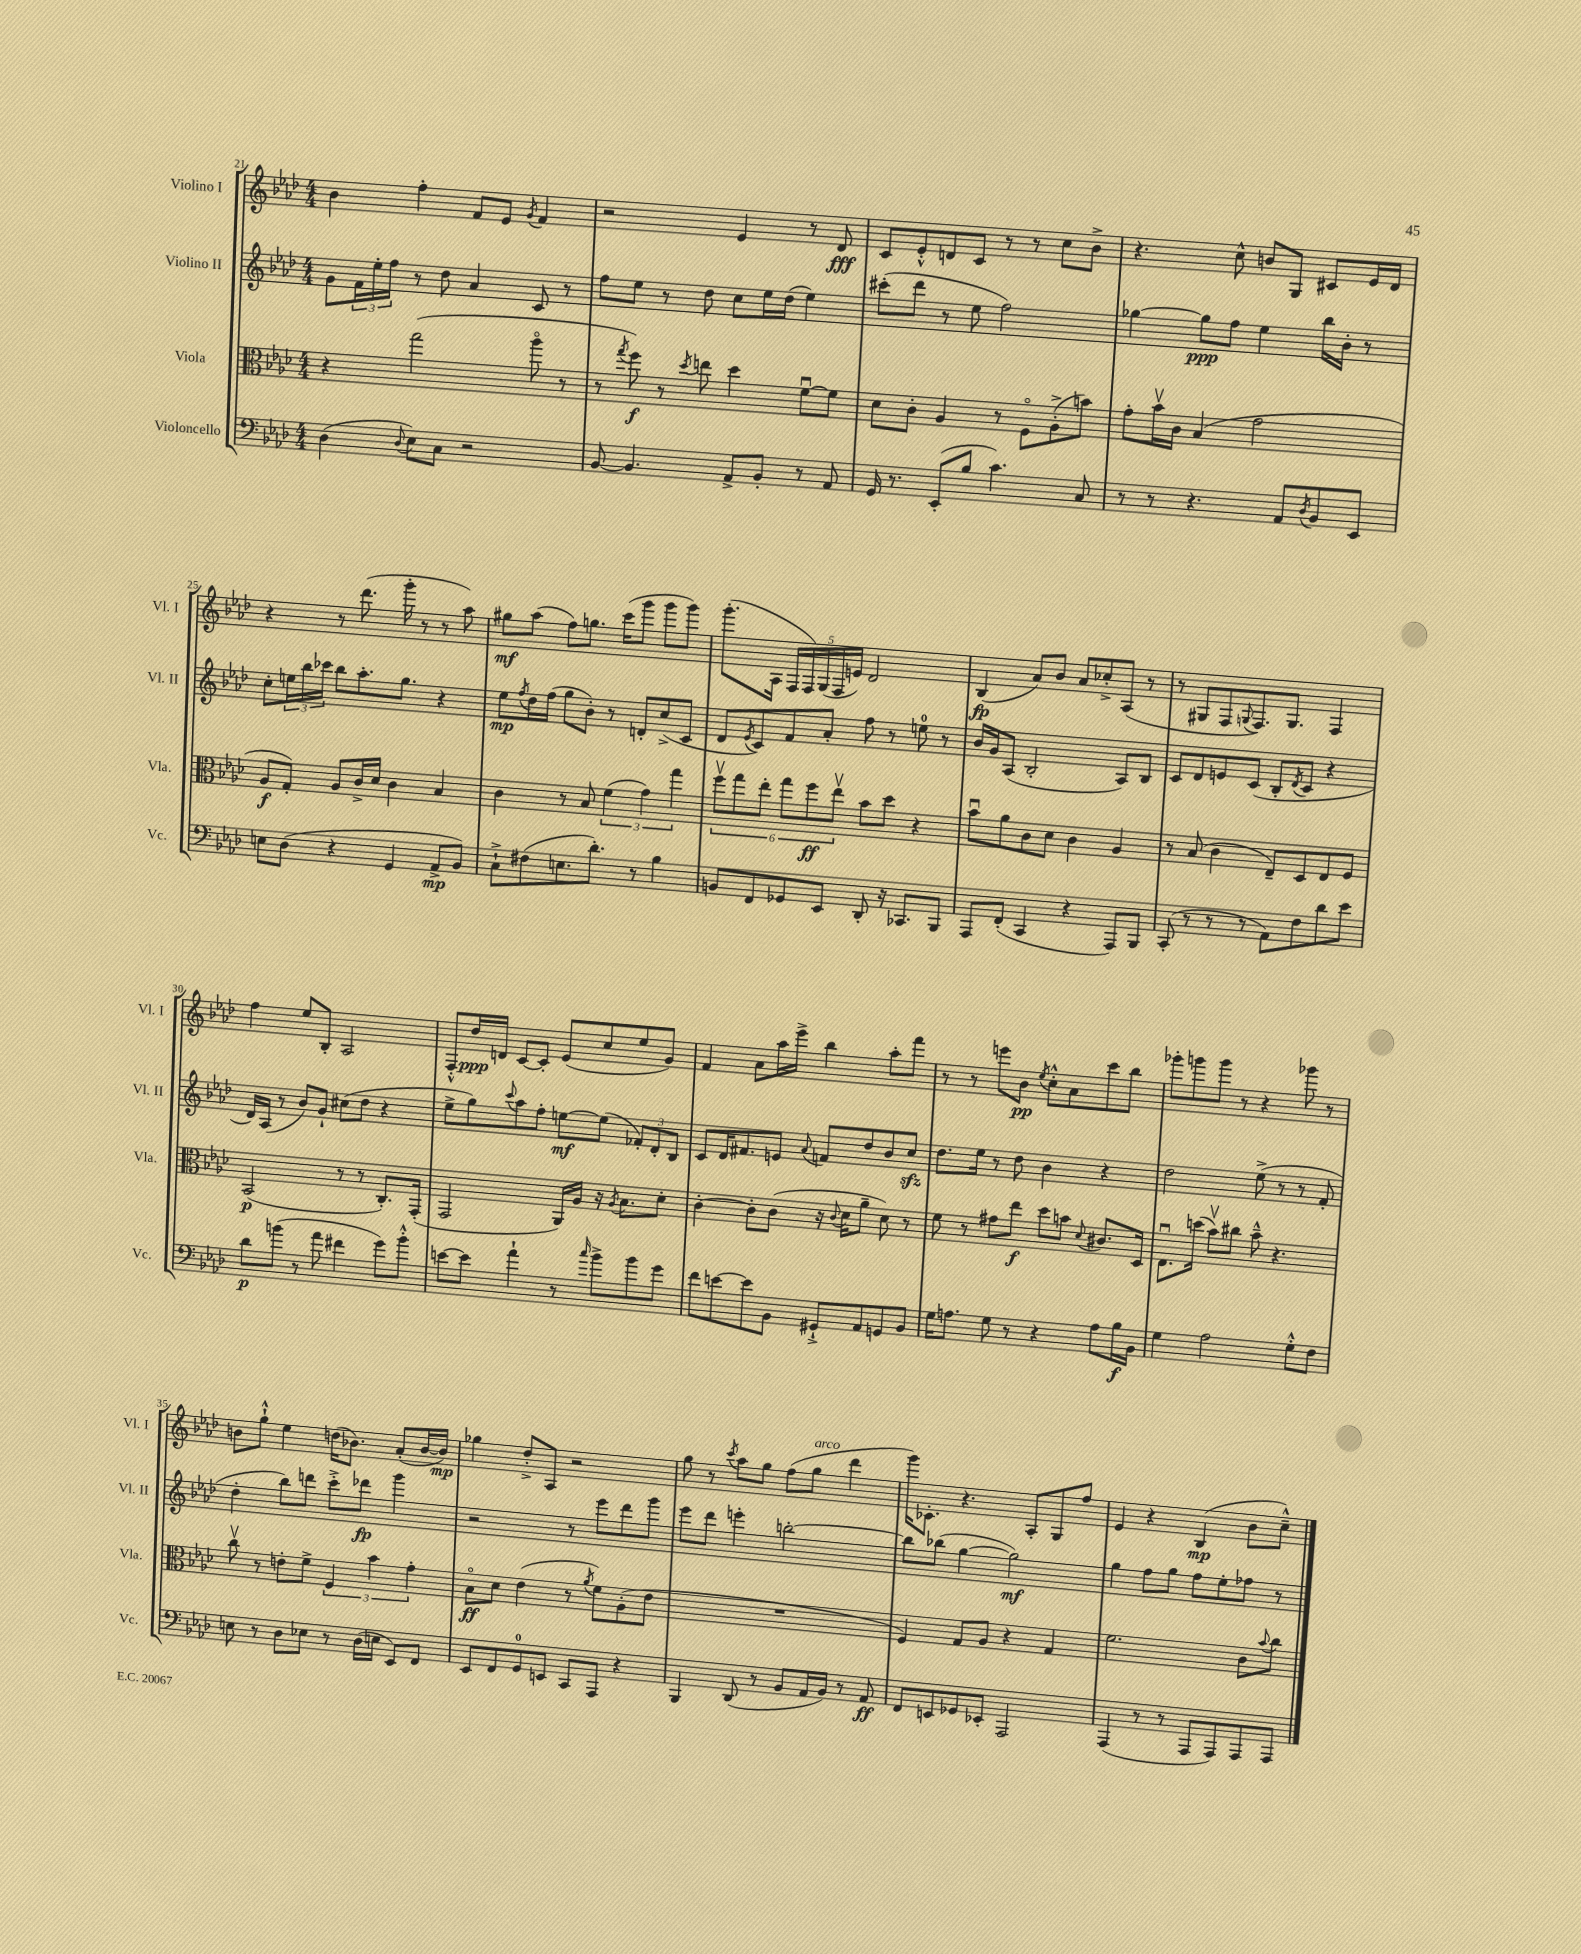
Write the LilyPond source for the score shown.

<<
\new StaffGroup <<
\new Staff = "s0" \with { instrumentName = "Violino I" shortInstrumentName = "Vl. I" } {
    \clef treble \key aes \major \numericTimeSignature \time 4/4
    bes'4 f''4-. f'8 ees'8 \acciaccatura { g'8 } f'4 |
    r2 ees'4 r8 des'8\fff |
    c'8 ees'8-.-^ d'8 c'8 r8 r8 c''8 bes'8-> |
    r4. c''8-^ b'8 g8 cis'8 ees'16 des'16 |
    r4 r8 des'''8.( g'''16-. r8 r8 aes''8) |
    gis''8\mf aes''8( f''8) g''8. c'''16( g'''8 g'''8 g'''8) |
    g'''8.-.( aes16 \tuplet 5/4 { f16 f16) g16( f16 e'16) } des'2 |
    bes4\fp( aes'8) bes'8 aes'8 ces''8-.-> aes8( r8 |
    r8 gis8 f8 \appoggiatura { g8 } f8.) g8. f4 |
    f''4 ees''8 bes8-. aes2 |
    f8-.-^ des''16\ppp d'16 c'8~ c'8-. ees'8( c''8 ees''8 g'8) |
    f'4 aes'8 aes''16 ees'''16-> bes''4 aes''8-. f'''8 |
    r8 r8 e'''8 bes'8\pp \acciaccatura { ees''8 } c''8-.-^ aes'8 c'''8 bes''8 |
    ges'''8-. g'''8 g'''8 r8 r4 ges'''8 r8 |
    b'8 g''8-!-^ ees''4 d''16( bes'8.) aes'8-.( bes'16~ bes'16\mp) |
    ges''4 des''8-.-> aes8 r2 |
    g''8 r8 \acciaccatura { c'''8 } aes''8 g''8 f''8( g''8^\markup { \italic "arco" } des'''4 |
    g'''16) ces'8.-. r4. aes8-. g8 f''8 |
    ees'4 r4 bes4\mp( bes'8 c''8---^) \bar "|." |
}
\new Staff = "s1" \with { instrumentName = "Violino II" shortInstrumentName = "Vl. II" } {
    \clef treble \key aes \major \numericTimeSignature \time 4/4
    g'8 \tuplet 3/2 { f'16 ees''16-. f''16 } r8 des''8 aes'4 c'8 r8 |
    f''8 ees''8 r8 des''8 c''8 ees''16 des''16( ees''4) |
    cis'''8-.( des'''8 r8 ees''8 f''2) |
    ges''4~ ges''8\ppp f''8 ees''4 bes''16 bes'16-. r8 |
    c''8-. \tuplet 3/2 { e''16 bes''16 ces'''16 } bes''8 aes''8.-. g''8. r4 |
    ees''8\mp \acciaccatura { f''8 } des''16 f''16( g''8 bes'8-.) r8 d'8-. c''8->( c'8 |
    des'8 \acciaccatura { ees'8 } c'8) f'8 aes'8-. f''8 r8 e''8-0 r8 |
    bes'16 g'16 aes8( bes2-. aes8) bes8 |
    c'8 des'8 e'8 c'8( bes8-. \acciaccatura { des'8 } c'8 r4 |
    des'16) aes16( r8 bes'8) g'8-! cis''8( des''8 r4 |
    ees''8-> g''8) \appoggiatura { c'''8 } aes''8 f''8-. e''8~\mf e''8( \tuplet 3/2 { fes'8-.) des'8-. bes8 } |
    c'8 des'16 fis'8. e'8 \appoggiatura { aes'8 } f'8 des''8 bes'8 c''8\sfz |
    des''8. ees''16 r8 des''8 bes'4 r4 |
    des''2 ees''8->( r8 r8 f'8-. |
    des''4-. bes''8) d'''8 c'''8-.-> des'''8\fp g'''4 |
    r2 r8 ees'''8 des'''8 g'''8 |
    ees'''8 des'''8 e'''4-. b''2~-. |
    b''8 bes''8( g''4~ g''2\mf) |
    g''4 f''8 g''8 f''8 ees''8-. fes''8 r8 \bar "|." |
}
\new Staff = "s2" \with { instrumentName = "Viola" shortInstrumentName = "Vla." } {
    \clef alto \key aes \major \numericTimeSignature \time 4/4
    r4 g''2( aes''8\flageolet r8 |
    r8 \acciaccatura { g''8 } f''8\f) r8 \acciaccatura { des''8 } e''8 des''4 f'8~\downbow f'8 |
    des'8 c'8-. aes4 r8 f8\flageolet aes8-.->( b'8) |
    g'8-. bes'16\upbow c'16 bes4( g'2 |
    aes8\f g8-.) aes8 c'16-> des'16 c'4 bes4 |
    c'4 r8 bes8 \tuplet 3/2 { f'4( g'4) g''4 } |
    \tuplet 6/4 { f''8\upbow g''8 ees''8-. g''8 f''8\ff ees''8\upbow } bes'8 des''8 r4 |
    bes'8\downbow aes'8 c'8 des'8 c'4 aes4 |
    r8 bes8( c'4 ees8--) des8 ees8 f8 |
    bes,2\p( r8 r8 c8.-.) g,16-.( |
    g,2 aes,16) aes16 r16 \acciaccatura { aes8 } bes8. des'8-. |
    c'4~-. c'8-. c'8( r16 \appoggiatura { c'8 } des'16 aes'8-- des'8) r8 |
    f'8 r8 gis'8 ees''8\f des''8 b'8 \appoggiatura { des'8 } cis'8. des16 |
    ees8.\downbow d''16( bes'8\upbow) cis''8 bes'8---^ r4. |
    c''8\upbow r8 e'8-. f'8-> \tuplet 3/2 { f4 bes'4 g'4-. } |
    bes8\flageolet\ff des'8 ees'4( r8 \acciaccatura { aes'8 } f'8) aes8-.( ees'8 |
    R1 |
    f4) g8 aes8 r4 g4 |
    f'2. c'8 \appoggiatura { bes'8 } c''8 \bar "|." |
}
\new Staff = "s3" \with { instrumentName = "Violoncello" shortInstrumentName = "Vc." } {
    \clef bass \key aes \major \numericTimeSignature \time 4/4
    des4( \appoggiatura { des8 } ees8) c8 r2 |
    bes,8~ bes,4. aes,8-> bes,8-. r8 aes,8 |
    g,16 r8. ees,8-.( bes8 c'4.) c8 |
    r8 r8 r4. aes,8 \acciaccatura { des8 } bes,8 ees,8 |
    e8 des8( r4 g,4 aes,8->\mp bes,8) |
    c8-!-> fis8( e8. des'8.-.) r8 bes4 |
    b,8 f,8 ges,8 ees,8 des,8-. r16 ces,8. bes,,8 |
    aes,,8 f,8-.( c,4 r4 aes,,8) bes,,8 |
    c,8-.( r8 r8 r8 aes,8) f8 des'8 ees'8 |
    des'8\p b'8( r8 aes'8 fis'4 g'8) b'8-.-^ |
    e'8~ e'8 aes'4-! r8 \grace { c''16 } bes'8-> bes'8 g'8 |
    f'8 e'8~ e'8 bes,8 gis,8-!-> aes,8 g,8 bes,8 |
    g16 a8. g8 r8 r4 a8 bes16\f bes,16 |
    g4 aes2 g8-.-^ f8 |
    e8 r8 des8 ees8 r8 des16( e16 ees,8) f,8 |
    ees,8 f,8 g,8-0 e,8 c,8 aes,,8 r4 |
    bes,,4 des,8( r8 bes,8 aes,16 bes,16) r8 aes,8\ff |
    f,8 e,8 ges,8 ees,8-. aes,,2 |
    aes,,4( r8 r8 aes,,8 aes,,8) aes,,8 aes,,8 \bar "|." |
}
>>
>>
\layout { \context { \Score currentBarNumber = #21 } }
